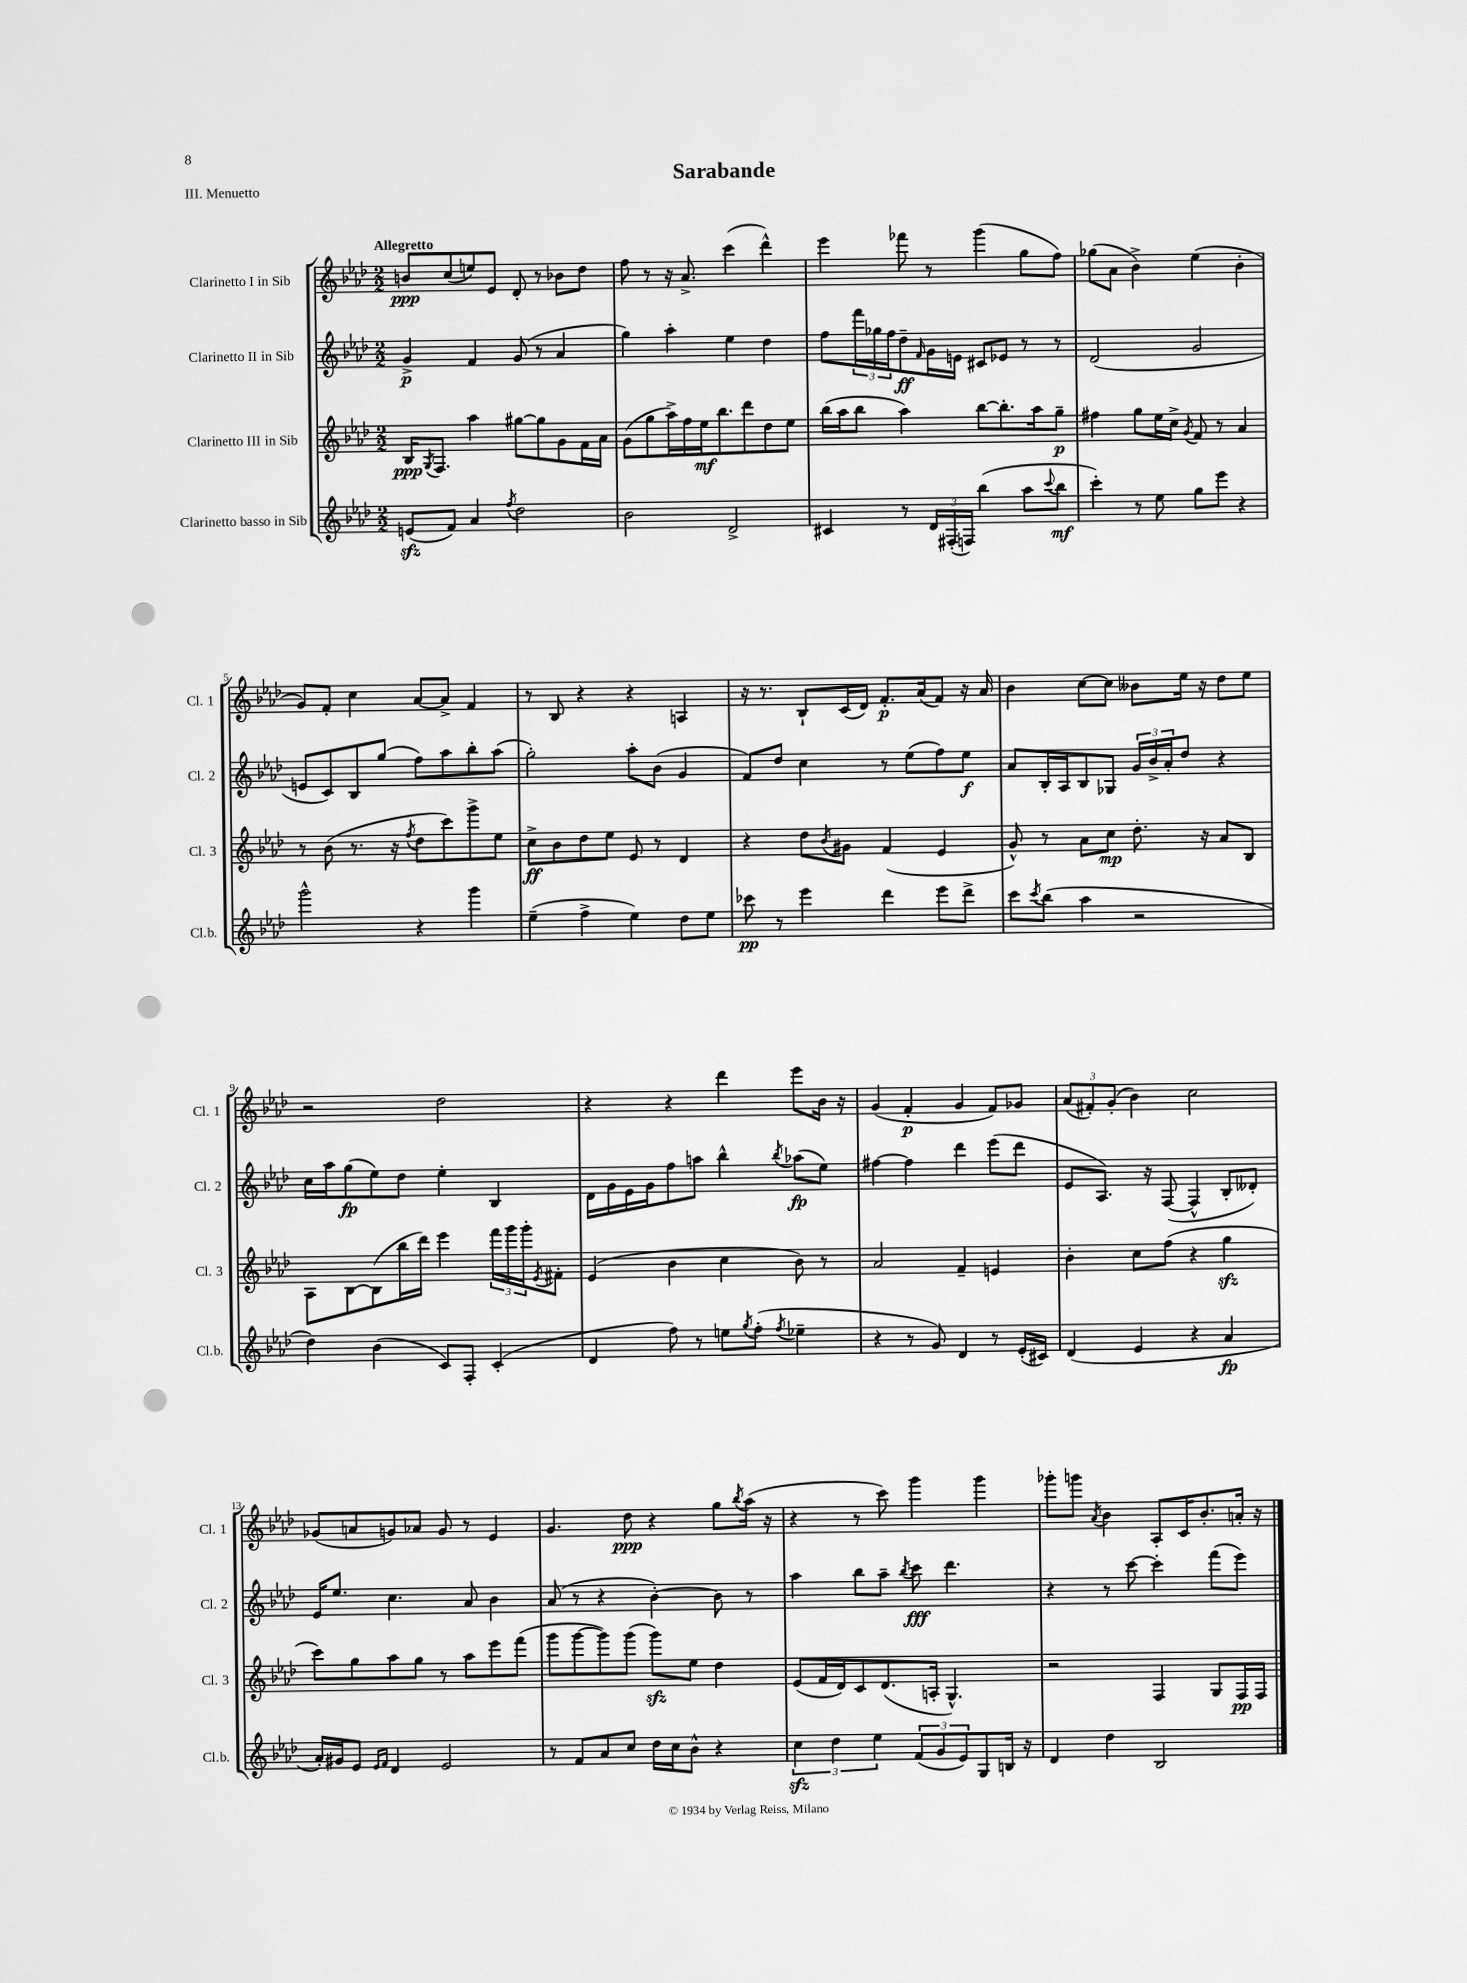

**kern	**kern	**kern	**kern
*staff4	*staff3	*staff2	*staff1
*clefG2	*clefG2	*clefG2	*clefG2
*k[b-e-a-d-]	*k[b-e-a-d-]	*k[b-e-a-d-]	*k[b-e-a-d-]
*M2/2	*M2/2	*M2/2	*M2/2
(8e/L	16B-/LK	4g^/	8b/L
.	8qG/	.	.
.	8.F/J	.	.
8f/J)	.	.	(8cc/
4a-/	4aa-\	4f/	8ee/)
.	.	.	8e-/J
8qff/	.	.	.
2dd-\	[8gg#\L	(8g/	8d-'/
.	8gg#\]	8r	8r
.	8g\	4a-/	8b-\L
.	16f\L	.	8dd-\J
.	16a-\JJ	.	.
=	=	=	=
2b-\	(8g\L	4gg\)	8ff\
.	8gg\	.	8r
.	16aa-^\L)	4aa-'\	16r
.	16ff\	.	8.a-^/
.	16ee-\J	.	.
.	8.bb-\	.	.
2d-^/	.	4ee-\	(4ccc\
.	8ddd-\	.	.
.	8dd-\	4dd-\	4ddd-^^\)
.	8ee-\J	.	.
=	=	=	=
4c#/	(16bb-\LL	8ff\L	4eee-\
.	16aa-\J	.	.
.	8bb-\J	24fff\L	.
.	.	24gg-\	.
.	.	24ff\J	.
8r	4aa-\)	8dd-~\	8fff-\
.	.	16qqf/	.
24d-/LL	.	16g\L	8r
(24F#'/	.	.	.
.	.	16e\JJ	.
24F/JJ)	.	.	.
(4bb-\	[8bb-\L	8c#/L	(4ggg\
.	8.bb-'\]	8e-/J	.
8aa-\L	.	8r	8gg\L
.	16aa-\k	.	.
8qqccc/	.	.	.
8bb-\J	8gg~\J	8r	8ff\J)
=	=	=	=
4ccc'\)	4ff#\	(2d-/	(8gg-\L
.	.	.	8a-\J
8r	8gg\L	.	4b-^\)
8ee-\	16ee-\L	.	.
.	16cc^\JJ	.	.
.	8qg/	.	.
8gg\L	8f/	2g/	(4ee-\
8eee-\J	8r	.	.
4r	4a-/	.	4b-'\
=	=	=	=
2ggg^^\	8r	8e/L	8g/L)
.	(8b-\	8c/)	8f'/J
.	8.r	8B-/	4cc\
.	.	(8gg/J	.
.	16r	.	.
.	8qff/	.	.
4r	8dd-\L	8ff\L)	[8a-/L
.	8ccc\)	8aa-\	8a-^/]J
4ggg\	8ggg^\	8bb-'\	4f/
.	8ee-\J	(8aa-\J	.
=	=	=	=
(4ee-~\	8cc^\L	2gg'\)	8r
.	8b-\	.	8B-/
4ff^\	8dd-\	.	4r
.	8ee-\J	.	.
4ee-\)	8e-/	8aa-'\L	4r
.	8r	(8b-\J	.
8dd-\L	4d-/	4g/	4A/
8ee-\J	.	.	.
=	=	=	=
8ccc-\	4r	8f/L)	16r
.	.	.	8.r
8r	.	8dd-/J	.
4eee-\	8dd-\L	4cc\	8B-`/L
.	8qb-/	.	.
.	8g#\J	.	(16c/L
.	.	.	16d-/JJ)
4ddd-\	(4f/	8r	8.f'/L
.	.	(8ee-\L	.
.	.	.	(16a-/k
8eee-\L	4e-/	8ff\)	8f/J)
8ddd-^\J	.	8ee-\J	16r
.	.	.	16a-/
=	=	=	=
8ccc\L	8g^^/)	8a-/L	4b-\
8qccc/	.	.	.
(8bb-\J	8r	16B-'/L	.
.	.	16A-/J	.
4aa-\	8a-\L	8B-/	[8cc\L
.	8cc\J	8G-/J	8cc\]J
2r	8.dd-'\	24g/LL	8b--\L
.	.	24b-^/	.
.	.	24a-'/J	.
.	.	8dd-/J	16ee-\Jk
.	16r	.	16r
.	8a-/L	4r	8dd-\L
.	8B-/J	.	8ee-\J
=	=	=	=
4dd-\)	8A-\L	16cc\LL	2r
.	.	16aa-\J	.
.	[8B-\	(8gg\	.
(4b-\	(8B-\]	8ee-\)	.
.	16bb-\L	8dd-\J	.
.	16ddd-\JJ)	.	.
8c/L)	4eee-\	4ee-'\	2dd-\
8F'/J	.	.	.
(4c'/	24fff\LL	4B-/	.
.	24ggg\	.	.
.	24ggg'\J	.	.
.	8qe-/	.	.
.	8f#'\J	.	.
=	=	=	=
4d-/	(4e-/	16d-\LL	4r
.	.	16g\	.
.	.	16e-\	.
.	.	16g\J	.
8ff\)	4b-\	8ff\	4r
8r	.	8aa\J	.
8ee\L	4cc\	4bb-^^\	4ddd-\
8qgg/	.	.	.
(8ff'\J	.	.	.
8qff/	.	8qbb-/	.
4ee-~\	8b-\)	(8aa-\L	8eee-\L
.	8r	8ee-\J)	16b-\Jk
.	.	.	16r
=	=	=	=
4r	2a-/	[4ff#\	(4g/
8r	.	4ff#\]	4f'/
8g/)	.	.	.
4d-/	4f~/	4ddd-\	4g/
8r	4e/	(8eee-\L	8f/L)
(16e-'/LL	.	8ddd-\J	8g-/J
16c#/JJ)	.	.	.
=	=	=	=
(4d-/	4b-'\	8e-/L	(12a-/L
.	.	.	12f#'/)
.	.	8.A-/J)	.
.	.	.	(12g'/J
4e-/	8cc\L	.	4b-\)
.	.	16r	.
.	(8ff\J	([8F/	.
4r	4r	4F^^/]	2cc\
4a-/	4gg\	8B-'/L	.
.	.	8d--'/J)	.
=	=	=	=
16a-'/LL)	8ccc\L)	16e-/LK	(8g-/L
16g#/J	.	8.ee-/J	.
8e-/J	8gg\	.	8a/
16qqe-/LL	.	.	.
16qqf/JJ	.	.	.
4d-/	8aa-\	4.cc\	8g/)
.	8gg\J	.	8a-/J
2e-/	8r	.	8g/
.	8aa-\L	8a-/	8r
.	8eee-\	4b-\	4e-/
.	(8fff\J	.	.
=	=	=	=
8r	8ggg\L	(8a-/	4.g/
8f/L	[8ggg\	8r	.
8a-/	8ggg\])	4r	.
8cc/J	(8ggg\J	.	8dd-\
16dd-\LL	8ggg\L)	[4b-'\)	4r
16cc\J	.	.	.
8b-^^\J	8ee-\J	.	.
4r	4dd-\	8b-\]	8gg\L
.	.	.	8qbb-/
.	.	8r	(16aa-\Jk
.	.	.	16r
=	=	=	=
6cc\	(8e-/L	4aa-\	4r
.	16f/L	.	.
6dd-\	.	.	.
.	16d-/J)	.	.
.	8c/	8bb-\L	8r
6ee-\	.	.	.
.	(8.d-/	8aa-~\J	8ccc\)
.	.	8qbb-/	.
(12f/L	.	8ccc\	4ggg\
.	16A'/Jk	.	.
12g/	.	.	.
.	4.G^^/)	4.ddd-\	.
12e-/)	.	.	.
8G/	.	.	4ggg\
16B/Jk	.	.	.
16r	.	.	.
=	=	=	=
4d-/	2r	4r	8ggg-'\L
.	.	.	8ggg\J
.	.	.	8qa-/
4dd-\	.	8r	4b-\
.	.	[8ccc\	.
2B-/	4F/	4ccc'\]	8A-'/L
.	.	.	16c/K
.	.	.	8.b-'/
.	8G/L	(8fff\L	.
.	16F/L	8eee-\J)	16a'/Jk
.	16F/JJ	.	16r
==	==	==	==
*-	*-	*-	*-
